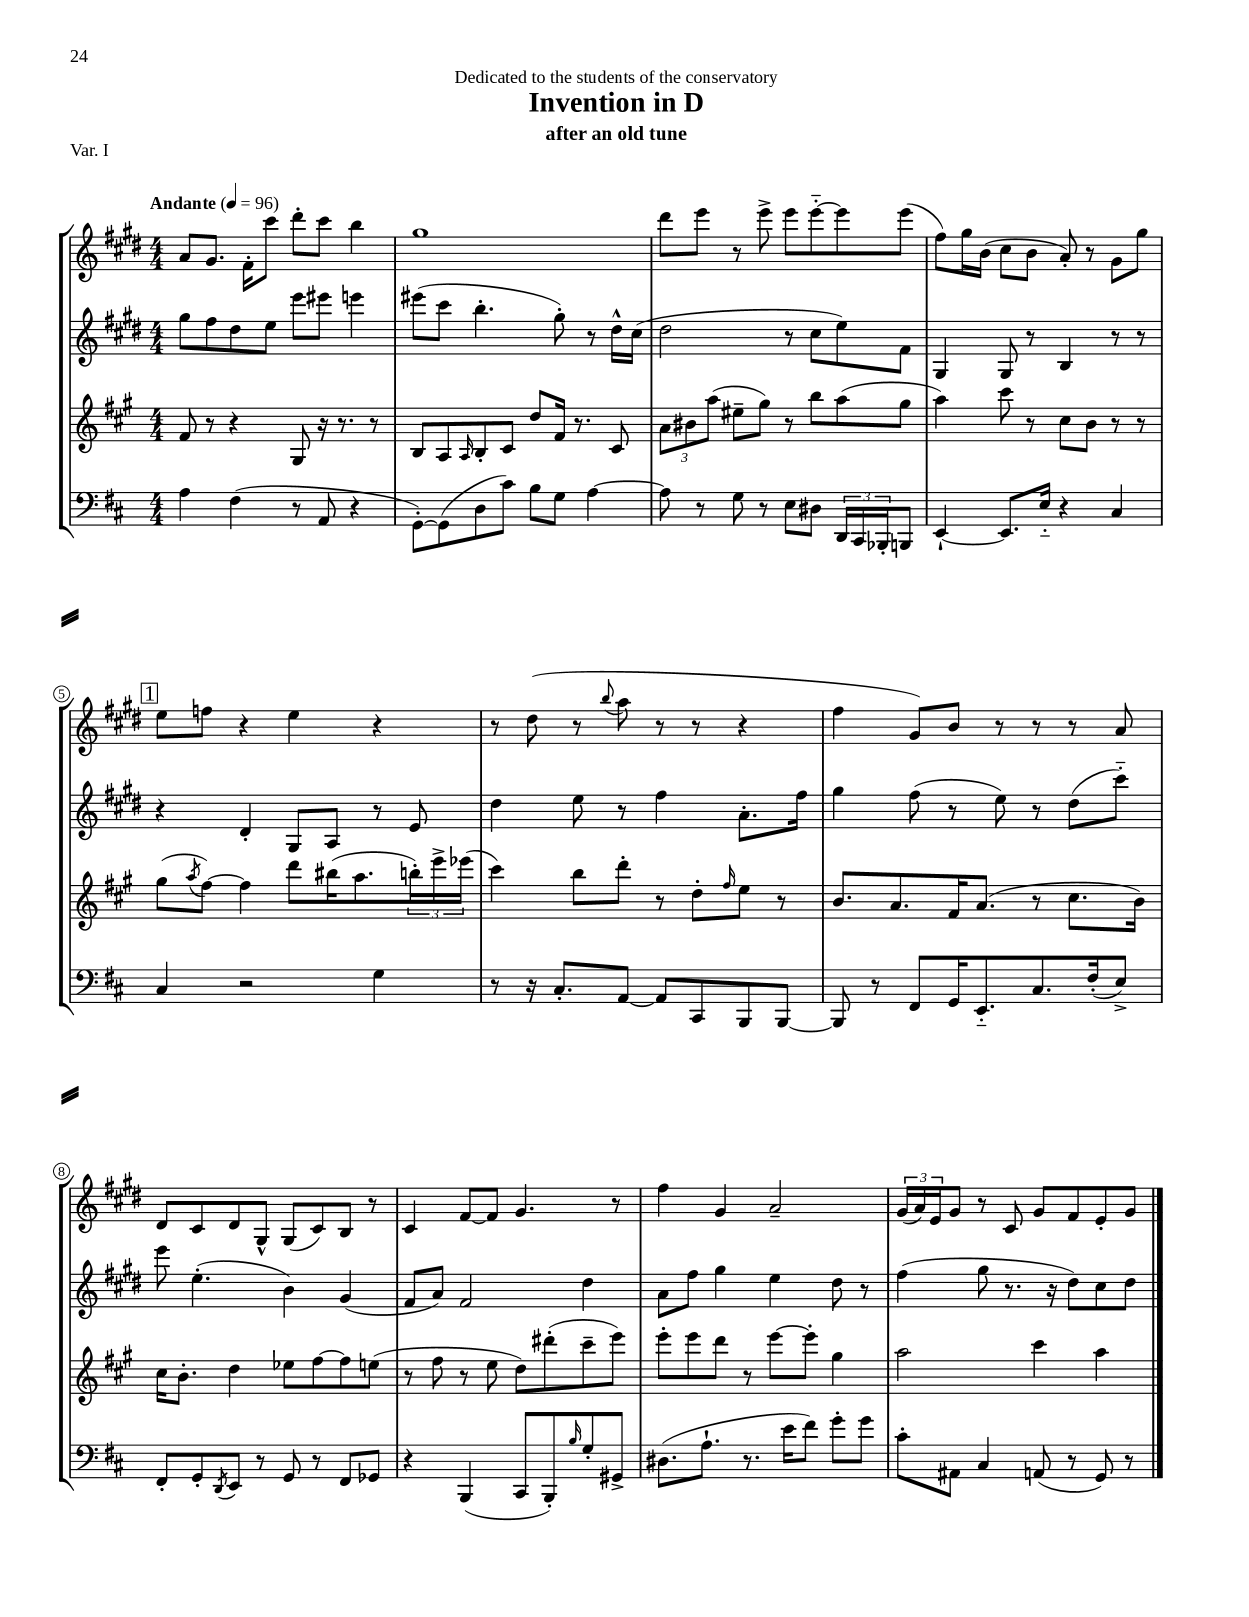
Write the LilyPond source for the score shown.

\header { title = "Invention in D" subtitle = "after an old tune" dedication = "Dedicated to the students of the conservatory" piece = "Var. I" }
<<
\new StaffGroup <<
\new Staff = "s0" {
    \clef treble \key e \major \numericTimeSignature \time 4/4 \tempo "Andante" 4 = 96
    a'8 gis'8. fis'16-. cis'''8 dis'''8-. cis'''8 b''4 |
    gis''1 |
    dis'''8 e'''8 r8 e'''8-> e'''8 e'''8~-_ e'''8 e'''8( |
    fis''8) gis''16 b'16( cis''8 b'8 a'8-.) r8 gis'8 gis''8 |
    \mark \markup { \box "1" } e''8 f''8 r4 e''4 r4 |
    r8 dis''8( r8 \appoggiatura { b''8 } a''8 r8 r8 r4 |
    fis''4 gis'8) b'8 r8 r8 r8 a'8 |
    dis'8 cis'8 dis'8 gis8-^ gis8( cis'8) b8 r8 |
    cis'4 fis'8~ fis'8 gis'4. r8 |
    fis''4 gis'4 a'2-- |
    \tuplet 3/2 { gis'16( a'16) e'16 } gis'8 r8 cis'8 gis'8 fis'8 e'8-. gis'8 \bar "|." |
}
\new Staff = "s1" {
    \clef treble \key e \major \numericTimeSignature \time 4/4
    gis''8 fis''8 dis''8 e''8 e'''8 eis'''8 e'''4 |
    eis'''8( cis'''8 b''4.-. gis''8-.) r8 dis''16-^ cis''16( |
    dis''2 r8 cis''8 e''8) fis'8 |
    gis4 gis8 r8 b4 r8 r8 |
    \mark \markup { \box "1" } r4 dis'4-. gis8 a8 r8 e'8 |
    dis''4 e''8 r8 fis''4 a'8.-. fis''16 |
    gis''4 fis''8( r8 e''8) r8 dis''8( cis'''8-_) |
    e'''8 e''4.-.( b'4) gis'4( |
    fis'8 a'8) fis'2 dis''4 |
    a'8 fis''8 gis''4 e''4 dis''8 r8 |
    fis''4( gis''8 r8. r16 dis''8) cis''8 dis''8 \bar "|." |
}
\new Staff = "s2" {
    \clef treble \key a \major \numericTimeSignature \time 4/4
    fis'8 r8 r4 gis8 r16 r8. r8 |
    b8 a8 \grace { a16 } b8-. cis'8 d''8 fis'16 r8. cis'8 |
    \tuplet 3/2 { a'8 bis'8 a''8( } eis''8-- gis''8) r8 b''8 a''8( gis''8 |
    a''4) cis'''8 r8 cis''8 b'8 r8 r8 |
    \mark \markup { \box "1" } gis''8( \acciaccatura { a''8 } fis''8~) fis''4 d'''8 bis''16( a''8. \tuplet 3/2 { b''16-.) e'''16-> ees'''16( } |
    cis'''4) b''8 d'''8-. r8 d''8-. \grace { fis''16 } e''8 r8 |
    b'8. a'8. fis'16 a'8.( r8 cis''8. b'16) |
    cis''16 b'8.-. d''4 ees''8 fis''8~ fis''8 e''8( |
    r8 fis''8 r8 e''8 d''8) dis'''8-.( cis'''8-- e'''8) |
    e'''8-. e'''8 d'''8 r8 e'''8~ e'''8-. gis''4 |
    a''2 cis'''4 a''4 \bar "|." |
}
\new Staff = "s3" {
    \clef bass \key d \major \numericTimeSignature \time 4/4
    a4 fis4( r8 a,8 r4 |
    g,8~-.) g,8( d8 cis'8) b8 g8 a4~ |
    a8 r8 g8 r8 e8 dis8 \tuplet 3/2 { d,16 cis,16 bes,,16-. } b,,8 |
    e,4~-! e,8. e16-_ r4 cis4 |
    \mark \markup { \box "1" } cis4 r2 g4 |
    r8 r16 cis8.-. a,8~ a,8 cis,8 b,,8 b,,8~ |
    b,,8 r8 fis,8 g,16 e,8.-_ cis8. fis16-.( e8->) |
    fis,8-. g,8-. \acciaccatura { d,8 } e,8 r8 g,8 r8 fis,8 ges,8 |
    r4 b,,4( cis,8 b,,8-.) \grace { b16 } g8-. gis,8-> |
    dis8.( a8.-! r8. e'16 fis'8) g'8-. g'8 |
    cis'8-. ais,8 cis4 a,8( r8 g,8) r8 \bar "|." |
}
>>
>>
\layout { \context { \Score \override BarNumber.stencil = #(make-stencil-circler 0.1 0.3 ly:text-interface::print) } }
